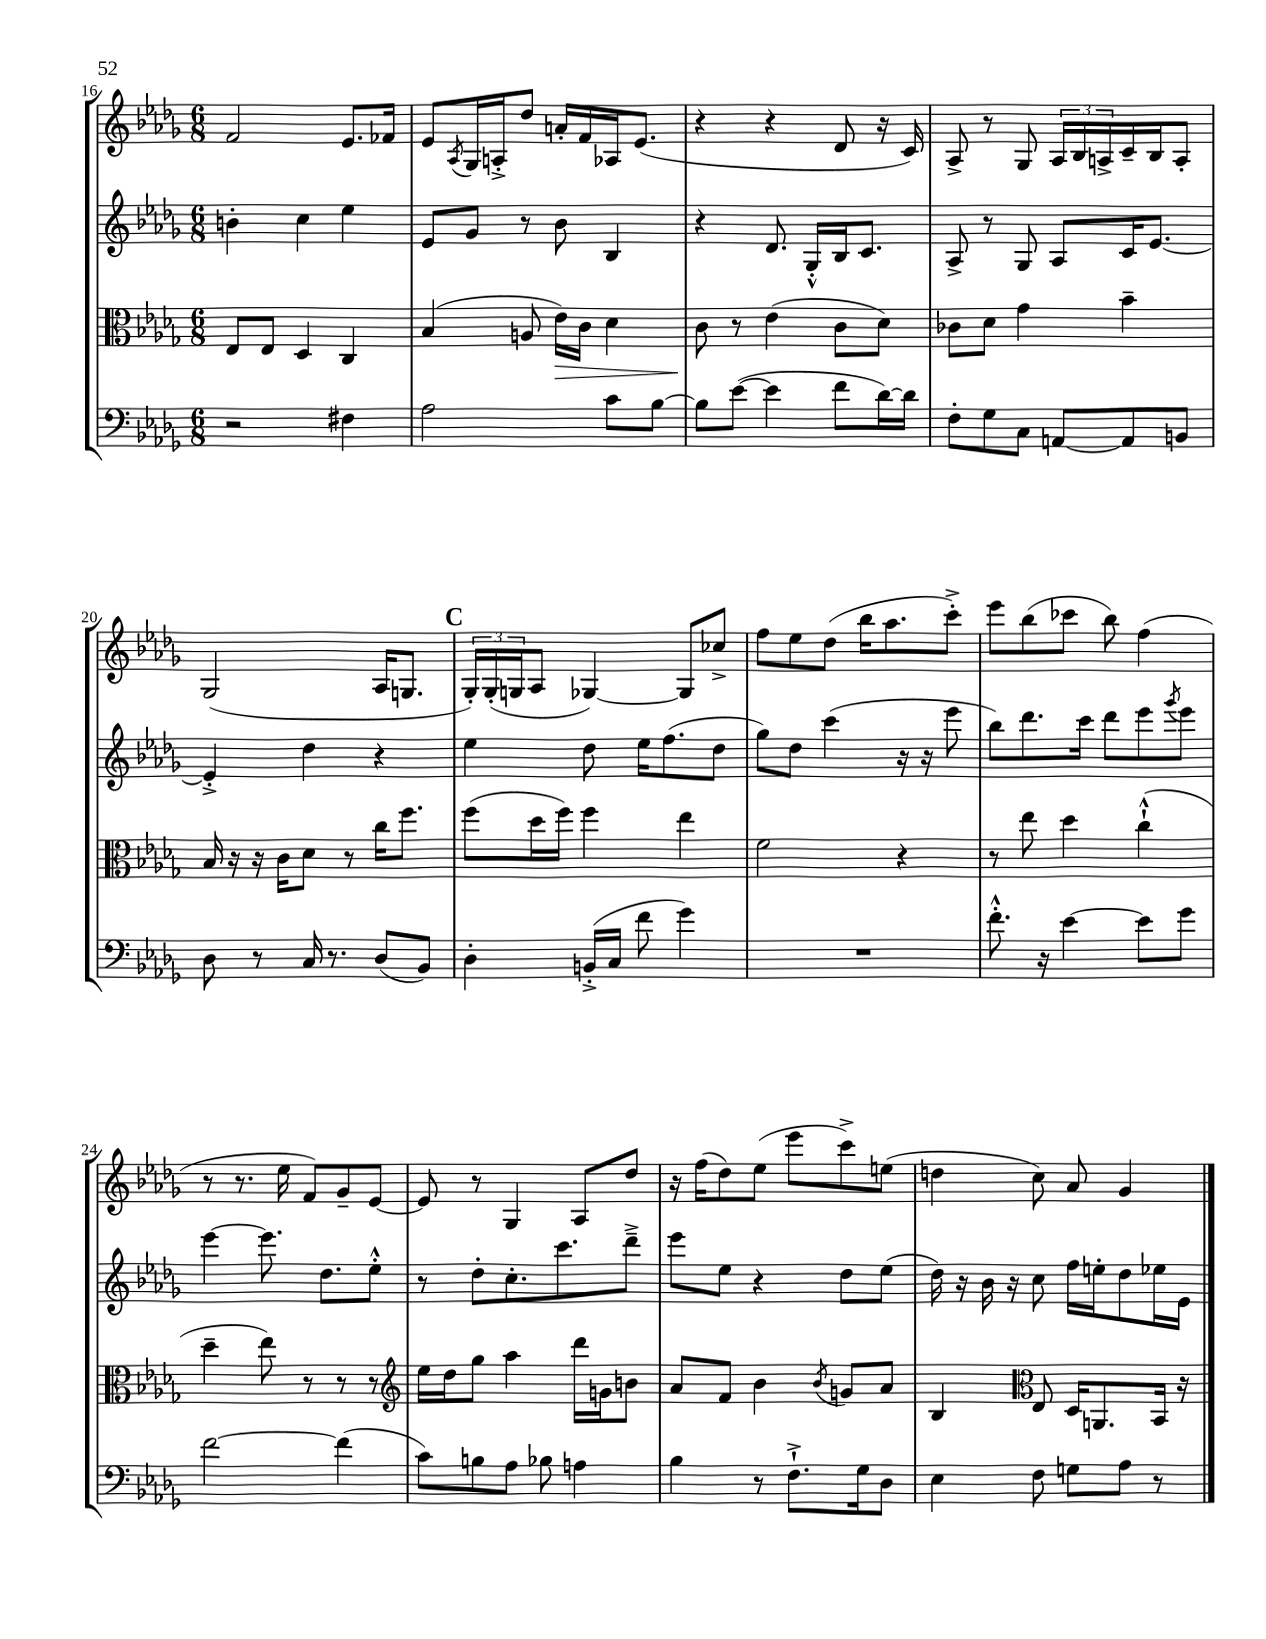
<<
\new StaffGroup <<
\new Staff = "s0" {
    \clef treble \key des \major \numericTimeSignature \time 6/8
    f'2 ees'8. fes'16 |
    ees'8 \acciaccatura { aes8 } ges16 a16-.-> des''8 a'16-. f'16 aes16 ees'8.( |
    r4 r4 des'8 r16 c'16) |
    aes8-> r8 ges8 \tuplet 3/2 { aes16 bes16 a16-> } c'16-- bes16 a8-. |
    ges2( aes16 g8. |
    \mark \markup { \bold "C" } \tuplet 3/2 { ges16-.) ges16-.( g16 } aes8 ges4~) ges8 ces''8-> |
    f''8 ees''8 des''8( bes''16 aes''8. c'''8-.->) |
    ees'''8 bes''8( ces'''8 bes''8) f''4( |
    r8 r8. ees''16 f'8) ges'8-- ees'8~ |
    ees'8 r8 ges4 aes8 des''8 |
    r16 f''16( des''8) ees''8( ees'''8 c'''8->) e''8( |
    d''4 c''8) aes'8 ges'4 \bar "|." |
}
\new Staff = "s1" {
    \clef treble \key des \major \numericTimeSignature \time 6/8
    b'4-. c''4 ees''4 |
    ees'8 ges'8 r8 bes'8 bes4 |
    r4 des'8. ges16-.-^ bes16 c'8. |
    aes8-> r8 ges8 aes8 c'16 ees'8.~ |
    ees'4-.-> des''4 r4 |
    \mark \markup { \bold "C" } ees''4 des''8 ees''16 f''8.( des''8 |
    ges''8) des''8 c'''4( r16 r16 ees'''8 |
    bes''8) des'''8. c'''16 des'''8 ees'''8 \acciaccatura { ges'''8 } ees'''8 |
    ees'''4~ ees'''8. des''8. ees''8-.-^ |
    r8 des''8-. c''8.-. c'''8. des'''8---> |
    ees'''8 ees''8 r4 des''8 ees''8( |
    des''16) r16 bes'16 r16 c''8 f''16 e''16-. des''8 ees''16 ees'16 \bar "|." |
}
\new Staff = "s2" {
    \clef alto \key des \major \numericTimeSignature \time 6/8
    ees8 ees8 des4 c4 |
    bes4( a8 ees'16\>) c'16 des'4 |
    c'8\! r8 ees'4( c'8 des'8) |
    ces'8 des'8 ges'4 bes'4-- |
    bes16 r16 r16 c'16 des'8 r8 c''16 f''8. |
    \mark \markup { \bold "C" } f''8( des''16 f''16) f''4 ees''4 |
    f'2 r4 |
    r8 ees''8 des''4 c''4-!-^( |
    des''4-- ees''8) r8 r8 r8 |
    \clef treble ees''16 des''16 ges''8 aes''4 des'''16 g'16 b'8 |
    aes'8 f'8 bes'4 \acciaccatura { bes'8 } g'8 aes'8 |
    bes4 \clef alto ees8 des16 a,8. bes,16 r16 \bar "|." |
}
\new Staff = "s3" {
    \clef bass \key des \major \numericTimeSignature \time 6/8
    r2 fis4 |
    aes2 c'8 bes8~ |
    bes8 ees'8~( ees'4 f'8 des'16~) des'16 |
    f8-. ges8 c8 a,8~ a,8 b,8 |
    des8 r8 c16 r8. des8( bes,8) |
    \mark \markup { \bold "C" } des4-. b,16-.->( c16 f'8 ges'4) |
    R2. |
    f'8.-.-^ r16 ees'4~ ees'8 ges'8 |
    f'2~ f'4( |
    c'8) b8 aes8 bes8 a4 |
    bes4 r8 f8.-!-> ges16 des8 |
    ees4 f8 g8 aes8 r8 \bar "|." |
}
>>
>>
\layout { \context { \Score currentBarNumber = #16 } }
